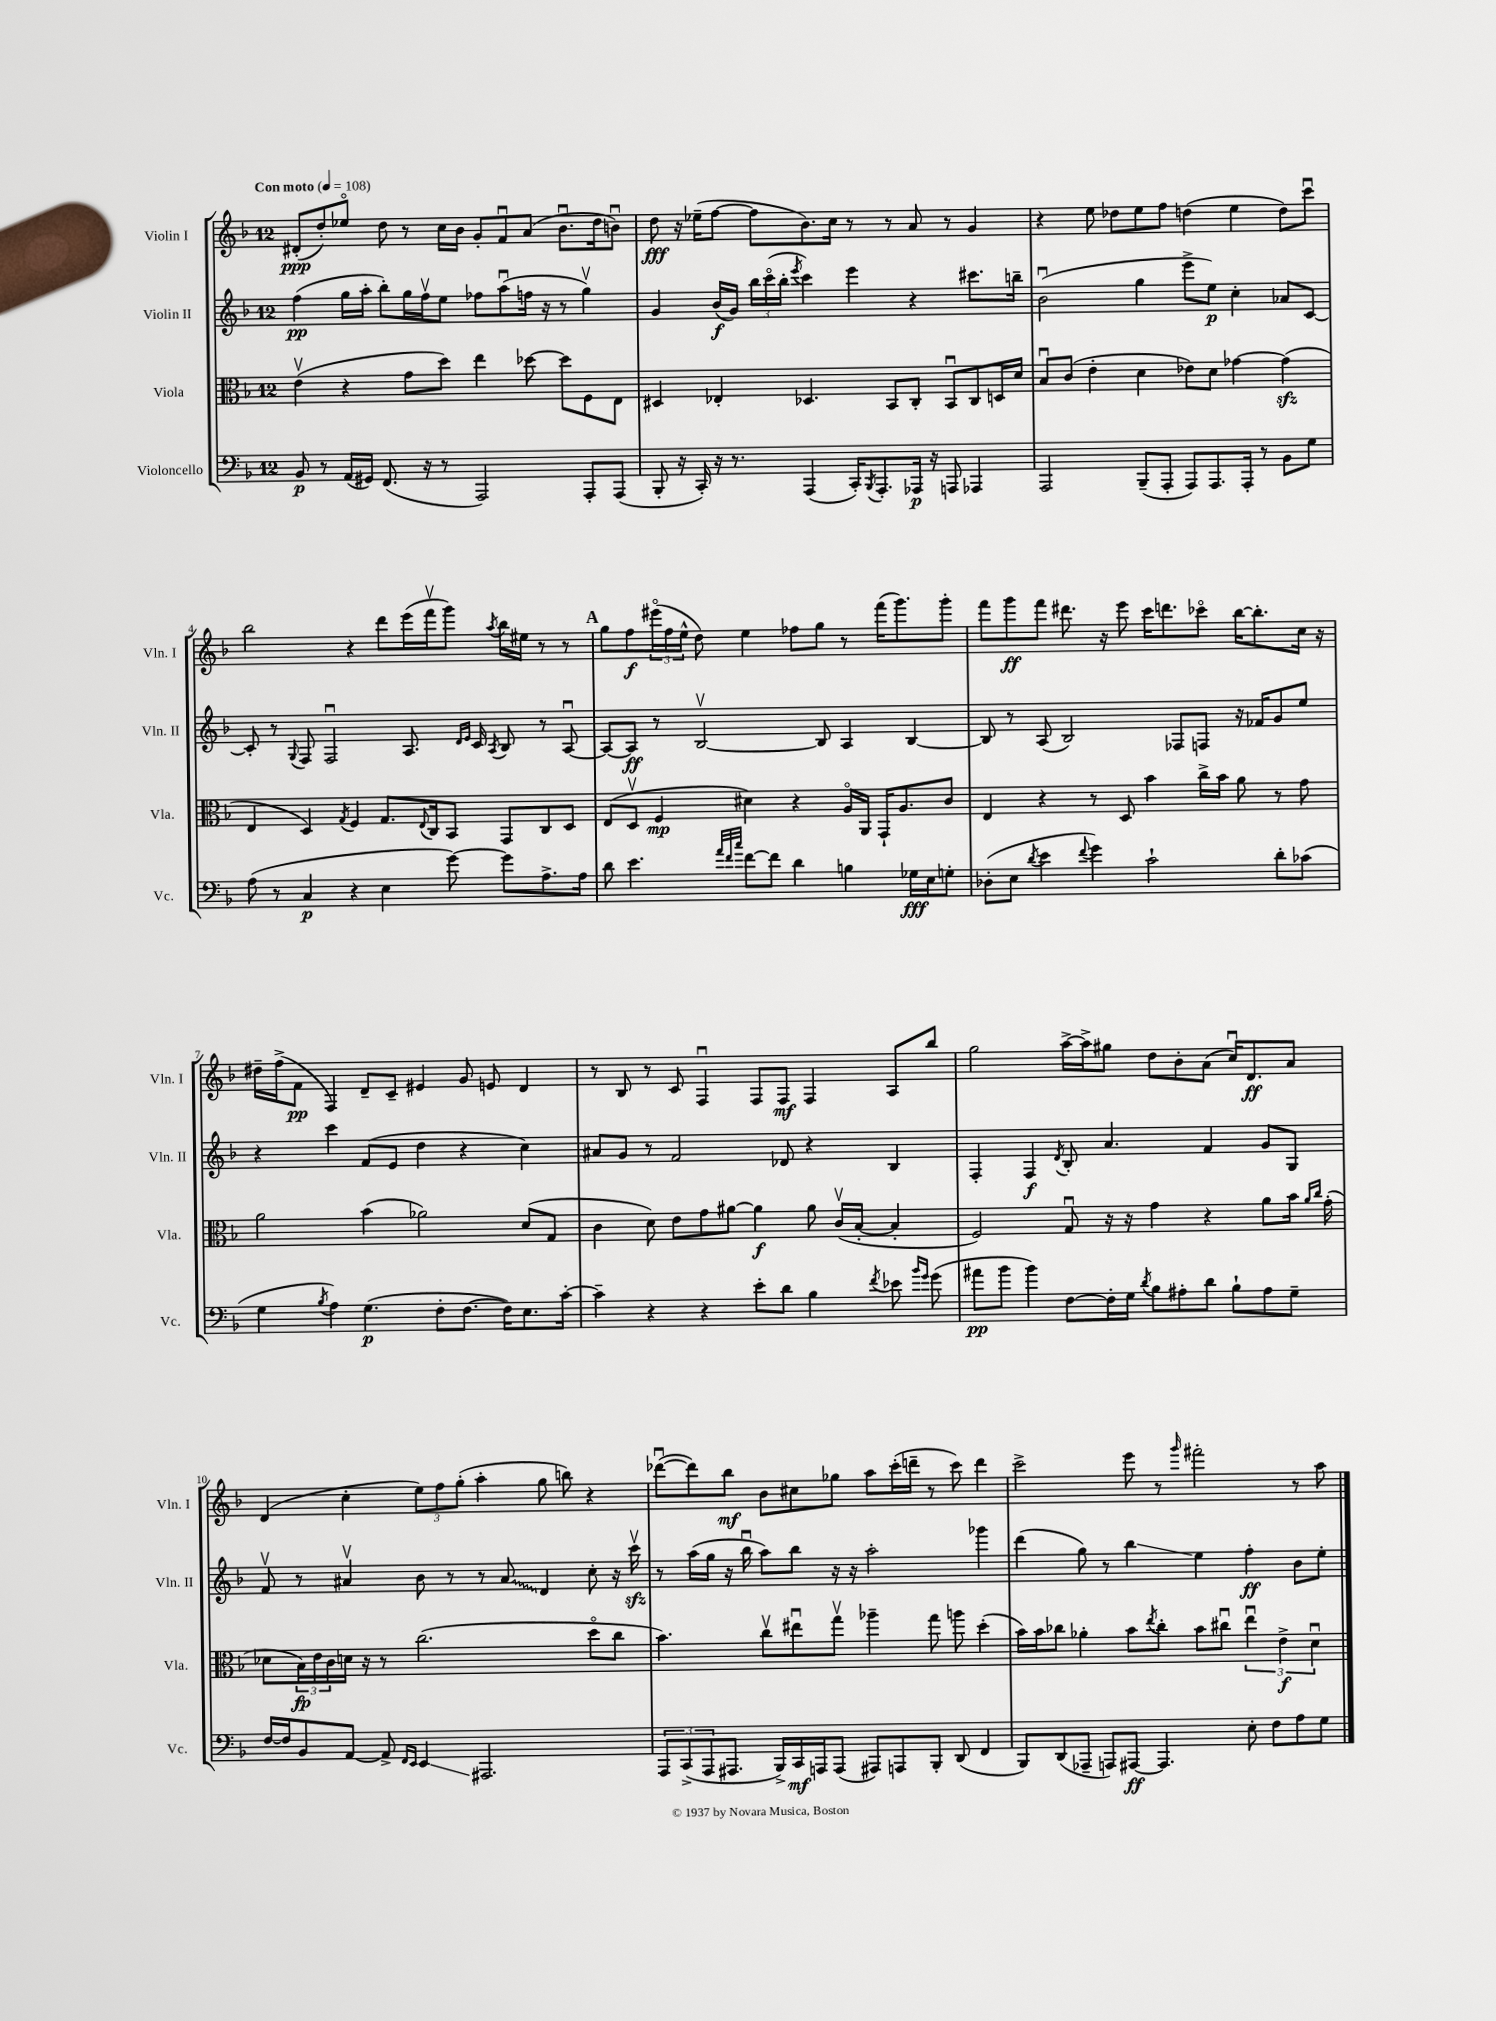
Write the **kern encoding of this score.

**kern	**kern	**kern	**kern
*staff4	*staff3	*staff2	*staff1
*clefF4	*clefC3	*clefG2	*clefG2
*k[b-]	*k[b-]	*k[b-]	*k[b-]
*M12/8	*M12/8	*M12/8	*M12/8
*MM108	*MM108	*MM108	*MM108
8BB-	(4ev	(4ff	(8d#'
8r	.	.	8dd')
(16AA	4r	16gg	8ee-o
16GG#)	.	16aa'	.
(8.FF	.	8bb-')	8dd
.	8g	16gg	8r
16r	.	16ffv	.
8r	8dd)	8ee	16cc
.	.	.	16b-
2AAA)	4ee	8ff-	8g'
.	.	(8aau	8fu
.	[8dd-	16ff	(8a
.	.	16r	.
.	8dd-]	8r	8.b-u
8AAA'	8F	4ggv)	.
.	.	.	16dd
(8AAA	8E	.	8bu)
=	=	=	=
8BBB-'	4D#	4g	8dd
16r	.	.	16r
16CC')	.	.	(16ee-~
16r	4E-'	(16b-	[8ff
8.r	.	16g)	.
.	.	24bb-	8ff]
.	.	(24ccco	.
.	.	24bb-'	.
.	.	8qeee	.
(4AAA	4.D-	4ccc)	8.b-)
.	.	.	16cc
16CC')	.	4eee	8r
8qBBB-	.	.	.
8.AAA'	.	.	.
.	8BB-	.	8r
16AAA-	8C'	4r	8a
16r	.	.	.
8AAA	8BB-u	.	8r
4AAA-	8C	8.ccc#	4g
.	16D	.	.
.	16d	16bb~	.
=	=	=	=
2AAA	8B-u	(2b-u	4r
.	(8c	.	.
.	4e'	.	8ee
.	.	.	8dd-
(8BBB-~	4d	4gg	8ee
8AAA'	.	.	8ff
8AAA)	8e-)	8eee^	(4dd
8.AAA	8d	8ee)	.
.	[4g-	4cc'	4ee
16AAA'	.	.	.
8r	.	.	.
8BB-	(4g-]	8a-	8dd)
8G	.	[8c	8cccu
=	=	=	=
(8A	4E	8c']	2bb-
8r	.	8r	.
.	.	8qqG	.
4C	4D)	8F	.
.	.	2Fu	.
.	8qG	.	.
4r	4F	.	4r
4E	8.G	.	8ddd
.	.	8.A	(16eee
.	8qqE	.	.
.	16C	.	16fffv
[8g)	8BB-	.	8ggg)
.	.	16qqd	.
.	.	16qqe	.
.	.	16c	.
.	.	8qA	8qaa
8g]	8GG	8B-	16bb-
.	.	.	16ee#
8.A^	8C	8r	8r
.	8D	[8Au	8r
16A	.	.	.
=	=	=	=
8d	(8E	8A_	8gg
4.e	8Dv	8A]	8ff
.	4F	8r	(24eee#o
.	.	.	24ff
.	.	.	24ee^^
.	.	[2B-v	8dd)
32qqa	.	.	.
32qqf	.	.	.
32qqcc	.	.	.
[8f	4d#)	.	4ee
8f]	.	.	.
4d	4r	.	8ff-
.	.	8B-]	8gg
4B	16Ao	4A	8r
.	16AA	.	.
.	16GG`	.	(16fff
.	8.A	.	8.ggg)
16G-	.	[4B-	.
16E	.	.	.
8G'	8c	.	8ggg'
=	=	=	=
(8D-'	4E	8B-]	8fff
8E	.	8r	8ggg
8qd	.	.	.
4e	4r	(8A	8fff
.	.	2B-)	8.ddd#
8qqf	.	.	.
4g)	8r	.	.
.	.	.	16r
.	8D	.	8eee
2c`	4b-	.	16ccc
.	.	.	8.ddd
.	.	8F-	.
.	16cc^	8F	8ccc-o
.	16b-	.	.
.	8a	16r	[16bb-
.	.	16f-	8.bb-']
8d'	8r	8g	.
(8c-	8g	8ee	16cc
.	.	.	16r
=	=	=	=
4G	2a	4r	16dd#~
.	.	.	(16ff^
.	.	.	8f
8qB-	.	.	.
4A)	.	4ccc	4F)
(4.G	(4b-	(8f	8d~
.	.	8e	8c~
.	2a-)	4dd	4e#
8F'	.	.	.
[8.F	.	4r	8g
.	.	.	8e
16F])	.	.	.
8.E	(8d	4cc)	4d
.	8G	.	.
[16c'	.	.	.
=	=	=	=
4c~]	4c	8a#	8r
.	.	8g	8B-
4r	8d)	8r	8r
.	8e	2f	8c
4r	8g	.	4Fu
.	[8a#	.	.
8e'	4a#]	.	8F
8d	.	8d-	8F
4B-	8a#	4r	4F
.	(16cv	.	.
.	[16B-'	.	.
8qf	.	.	.
8e-	4B-']	4B-	8A
16qqb-	.	.	.
16qqg	.	.	.
(8g	.	.	8bb-
=	=	=	=
8a#	2F)	4F'	2gg
8b-	.	.	.
4b-)	.	4F	.
.	.	8qd	.
[8F	8Gu	8B-'	[16aa^
.	.	.	16aa^]
16F']	16r	4.a	8gg#
16G	16r	.	.
8qd	.	.	.
8B-	4g	.	8dd
8A#'	.	.	8b-'
8d	4r	4f	(8a
8B-`	.	.	16ccu)
.	.	.	8.d
8A#	8a	8g	.
8G~	16b-	8G	8a
.	16qqa	.	.
.	16qqcc	.	.
.	(16g'	.	.
=	=	=	=
[16F	8d-	8fv	(4d
16F]	.	.	.
8BB-	24B-)	8r	.
.	24e	.	.
.	24c	.	.
[8AA	16d	4a#v	4cc'
.	16r	.	.
8AA^]	8r	.	.
16qqFF	.	.	.
16qqEE	.	.	.
4EE	(2.cc	8b-	12ee)
.	.	.	12ff
.	.	8r	.
.	.	.	(12gg'
2.AAA#	.	8r	4aa'
.	.	8a#	.
.	.	4d	8gg
.	.	.	8bb)
.	8ddo	8cc'	4r
.	8cc	16r	.
.	.	16cccv	.
=	=	=	=
12AAA	4.b-)	8r	([8ddd-u
(12CC^	.	.	.
.	.	(16aa	8ddd-])
12AAA	.	.	.
.	.	16gg	.
8.AAA#	.	16r	8bb-
.	.	16bb-u	.
.	8ccv	8aa)	8b-
16BBB-^)	.	.	.
16CC	8ee#u	8bb-	8cc#
16AAA	.	.	.
(8AAA	8ggv	16r	8gg-
.	.	16r	.
8AAA#)	4aa-~	2aa'	8aa
8AAA	.	.	(16ccc'
.	.	.	16ddd~
8BBB-'	8gg	.	8r
(8DD	8aa	.	8ccc)
4FF	(4dd'	4ggg-	4ddd
=	=	=	=
8BBB-)	16b-)	(4ddd	2ccc^
.	16b-	.	.
(8DD	8cc-	.	.
8AAA-~	4a-'	8gg)	.
8AAA)	.	8r	.
[8AAA#	8b-	4bb-	8eee
.	8qee	.	.
4.AAA#]	8cc-'	.	8r
.	.	.	16qqggg
.	8b-	4ee	2fff#'
.	8cc#u	.	.
8E'	6eeu	4ff'	.
8F	.	.	.
.	6e^	.	.
8A	.	8b-	8r
.	6du	.	.
8G	.	8ee'	8aa
==	==	==	==
*-	*-	*-	*-
